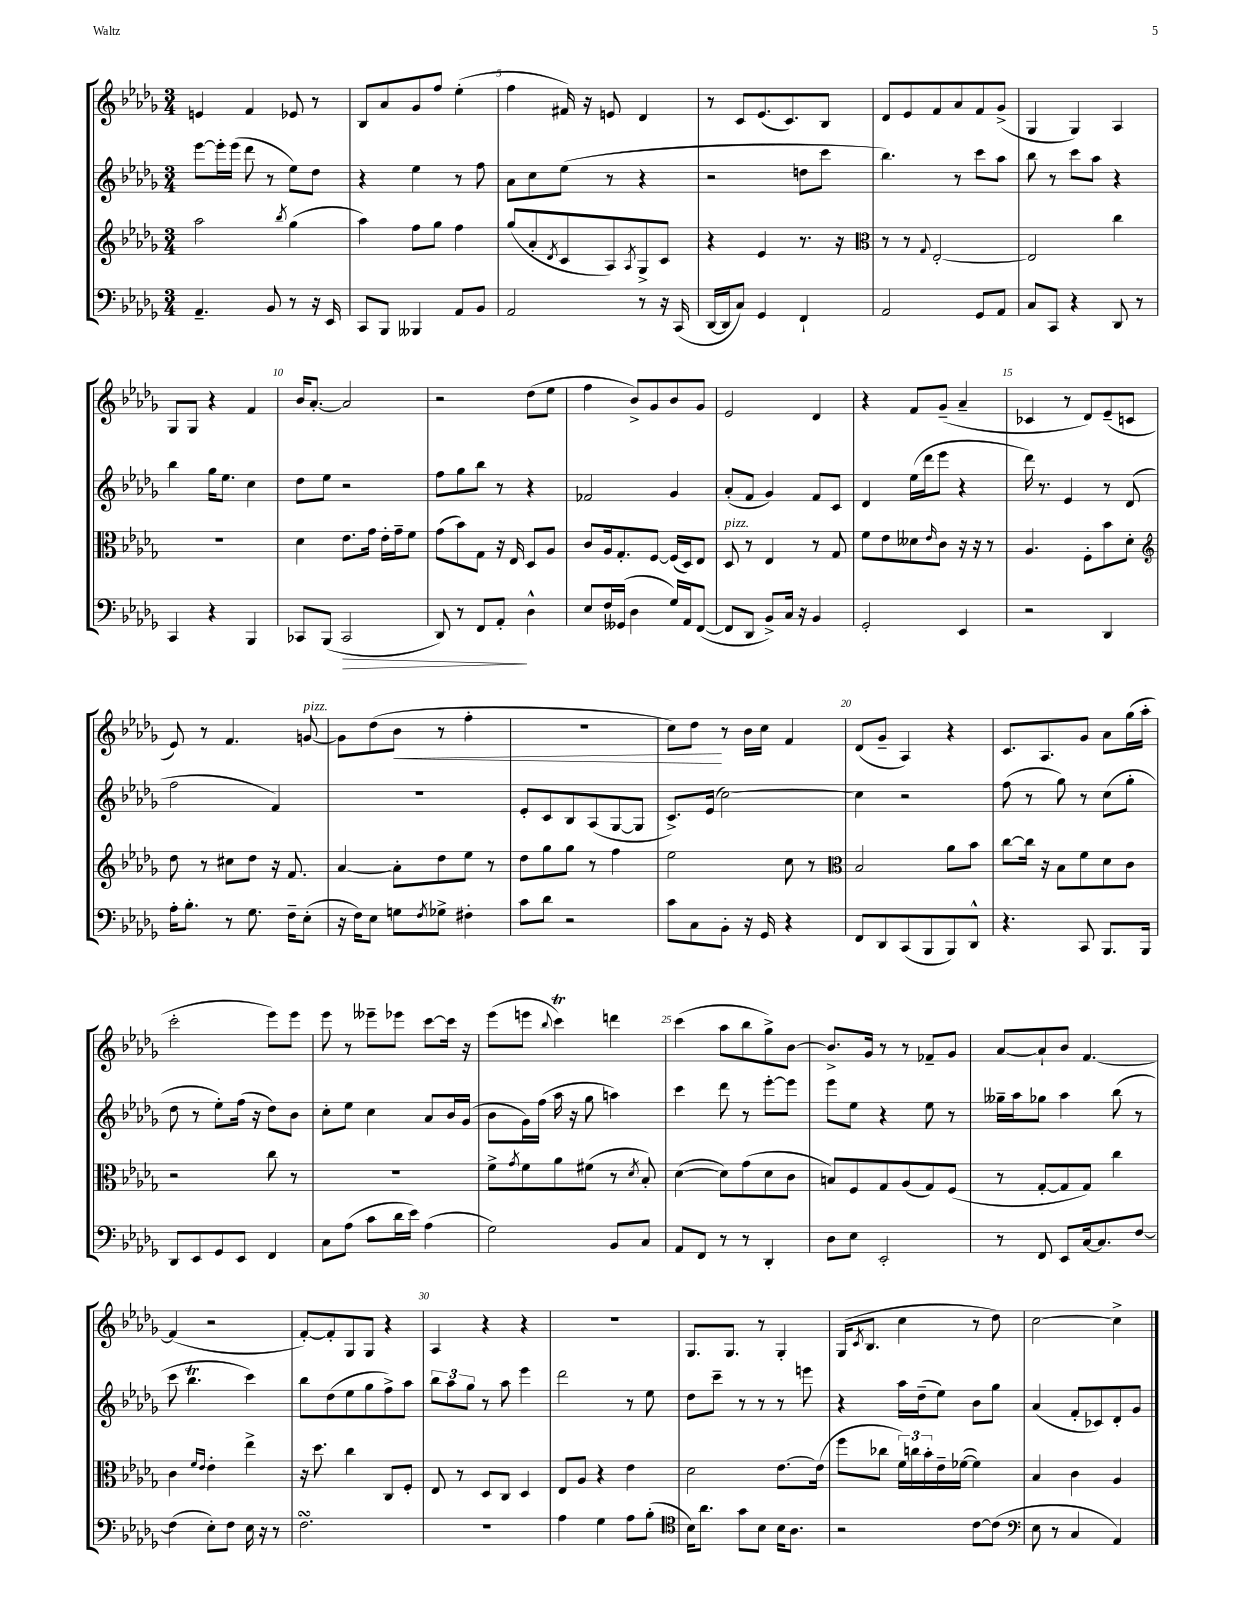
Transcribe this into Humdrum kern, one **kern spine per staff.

**kern	**dynam	**kern	**kern	**kern	**dynam
*part4	*part4	*part3	*part2	*part1	*part1
*staff4	*staff4	*staff3	*staff2	*staff1	*staff1
*clefF4	*	*clefG2	*clefG2	*clefG2	*
*k[b-e-a-d-g-]	*	*k[b-e-a-d-g-]	*k[b-e-a-d-g-]	*k[b-e-a-d-g-]	*
*M3/4	*	*M3/4	*M3/4	*M3/4	*
=3	=3	=3	=3	=3	=3
4.AA-~/	.	2aa-\	[8eee-\L	4en/	.
.	.	.	16eee-'\L]	.	.
.	.	.	(16eee-\JJ	.	.
.	.	.	8ddd-\	4f/	.
8BB-/	.	.	8r	.	.
.	.	8qbb-/	.	.	.
8r	.	(4gg-\	8ee-\L)	8e-X/	.
16r	.	.	8dd-\J	8r	.
16EE-/	.	.	.	.	.
=4	=4	=4	=4	=4	=4
8CC/L	.	4aa-\)	4r	8B-/L	.
8BBB-/J	.	.	.	8a-/	.
4BBB--X/	.	8ff\L	4ee-\	8g-/	.
.	.	8gg-\J	.	8ff/J	.
8AA-/L	.	4ff\	8r	(4ee-'\	.
8BB-/J	.	.	8ff\	.	.
=5	=5	=5	=5	=5	=5
2AA-/	.	(8gg-/L	8a-\L	4ff\	.
.	.	8a-'/	8cc\	.	.
.	.	8qd-/	.	.	.
.	.	8c/	(8ee-\J	16f#X/)	.
.	.	.	.	16r	.
.	.	8A-/)	8r	8en/	.
.	.	8qA-/	.	.	.
8r	.	8G-^/	4r	4d-/	.
16r	.	8c/J	.	.	.
(16CC/	.	.	.	.	.
=6	=6	=6	=6	=6	=6
[16DD-/LL	.	4r	2r	8r	.
16DD-/J]	.	.	.	.	.
8C/J)	.	.	.	8c/L	.
4GG-/	.	4e-/	.	(8.e-/	.
.	.	.	.	8.c/)	.
4FF`/	.	8.r	8ddn\L	.	.
.	.	.	8ccc\J	8B-/J	.
.	.	16r	.	.	.
=7	=7	=7	=7	=7	=7
*	*	*clefC3	*	*	*
2AA-/	.	8r	4.bb-\)	8d-/L	.
.	.	8r	.	8e-/	.
.	.	8qqG-/	.	.	.
.	.	[2E-'/	.	8f/	.
.	.	.	8r	8a-/	.
8GG-/L	.	.	8ccc\L	8f/	.
8AA-/J	.	.	8aa-\J	(8g-^/J	.
=8	=8	=8	=8	=8	=8
8C/L	.	2E-/]	8bb-\	4G-/	.
8CC/J	.	.	8r	.	.
4r	.	.	8ccc\L	4G-/)	.
.	.	.	8aa-\J	.	.
8DD-/	.	4cc\	4r	4A-/	.
8r	.	.	.	.	.
!!LO:LB:g=z
=9	=9	=9	=9	=9	=9
4CC/	.	2.r	4bb-\	8G-/L	.
.	.	.	.	8G-/J	.
4r	.	.	16gg-\KL	4r	.
.	.	.	8.ee-\J	.	.
4BBB-/	.	.	4cc\	4f/	.
=10	=10	=10	=10	=10	=10
8CC-X/L	.	4d-\	8dd-\L	16b-/KL	.
.	.	.	.	[8.a-'/J	.
(8BBB-/J	.	.	8ee-\J	.	.
!	!LO:HP:b	!	!	!	!
2CC-/	>	8.e-\L	2r	2a-/]	.
.	.	16g-\Jk	.	.	.
.	.	16e-'\LL	.	.	.
.	.	16g-~\J	.	.	.
.	.	8f\J	.	.	.
=11	=11	=11	=11	=11	=11
8DD-/)	.	(8g-\L	8ff\L	2r	.
8r	.	8b-\)	8gg-\	.	.
8FF/L	.	8G-\J	8bb-\J	.	.
8AA-'/J	.	16r	8r	.	.
.	.	16E-/	.	.	.
4D-^^\	]	8D-/L	4r	(8dd-\L	.
.	.	8A-/J	.	8ee-\J	.
=12	=12	=12	=12	=12	=12
8E-/L	.	8c/L	2f-X/	4ff\	.
16F/L	.	16A-/k	.	.	.
(16GG--X/JJ	.	8.G-'/	.	.	.
4D-\	.	.	.	8b-^/L)	.
.	.	[8F/J	.	8g-/	.
16G-/LL)	.	(16F/LL]	4g-/	8b-/	.
16AA-/J	.	16D-/J)	.	.	.
([8FF/J	.	8E-/J	.	8g-/J	.
=13	=13	=13	=13	=13	=13
!	!	!LO:TX:a:i:t=pizz.	!	!	!
8FF/L]	.	8D-/	(8a-'/L	2e-/	.
8DD-/J	.	8r	8f/J	.	.
8BB-^/L)	.	4E-/	4g-/)	.	.
16C/Jk	.	.	.	.	.
16r	.	.	.	.	.
4BB-/	.	8r	8f/L	4d-/	.
.	.	8G-/	8c/J	.	.
=14	=14	=14	=14	=14	=14
2GG-'/	.	8f\L	4d-/	4r	.
.	.	8e-\	.	.	.
.	.	8d--X\	(16ee-\LL	8f/L	.
.	.	.	16ddd-\J	.	.
.	.	16qqe-/	.	.	.
.	.	8c\J	8eee-\J	(8g-~/J	.
4EE-/	.	16r	4r	4a-~/	.
.	.	16r	.	.	.
.	.	8r	.	.	.
=15	=15	=15	=15	=15	=15
2r	.	4.A-/	16ddd-\)	4c-X/	.
.	.	.	8.r	.	.
.	.	.	4e-/	8r	.
.	.	8F'\L	.	8d-/L)	.
4DD-/	.	8b-\	8r	(8e-~/	.
.	.	8d-'\J	(8d-/	8cn/J	.
!!LO:LB:g=z
=16	=16	=16	=16	=16	=16
*	*	*clefG2	*	*	*
16A-'\KL	.	8dd-\	2ff\	8e-/)	.
8.B-'\J	.	.	.	.	.
.	.	8r	.	8r	.
8r	.	8cc#X\L	.	4.f/	.
8.G-\	.	8dd-\J	.	.	.
.	.	16r	4f/)	.	.
16F~\KL	.	8.f/	.	.	.
!	!	!	!	!LO:TX:a:i:t=pizz.	!
(8E-'\J	.	.	.	[8gn/	.
=17	=17	=17	=17	=17	=17
16r	.	[4a-/	2.r	8g\L]	.
16F\KL)	.	.	.	.	.
8E-\J	.	.	.	(8dd-\	.
!	!	!	!	!	!LO:HP:b
8Gn\L	.	8a-'\L]	.	8b-\J	<
8qF/	.	.	.	.	.
8G-X^\J	.	8dd-\	.	8r	.
4F#X'\	.	8ee-\J	.	4ff'\	.
.	.	8r	.	.	.
=18	=18	=18	=18	=18	=18
8c\L	.	8dd-\L	8e-'/L	2.r	.
8d-\J	.	8gg-\	8c/	.	.
2r	.	8gg-\J	8B-/	.	.
.	.	8r	(8A-/	.	.
.	.	4ff\	[8G-/	.	.
.	.	.	8G-/J]	.	.
=19	=19	=19	=19	=19	=19
8c\L	.	2ee-\	8.c^/L)	8cc\L)	.
8C\	.	.	.	8dd-\J	.
.	.	.	(16e-/Jk	.	.
8BB-'\J	.	.	[2cc\)	8r	[
16r	.	.	.	16b-\LL	.
16GG-/	.	.	.	16cc\JJ	.
4r	.	8cc\	.	4f/	.
.	.	8r	.	.	.
=20	=20	=20	=20	=20	=20
*	*	*clefC3	*	*	*
8FF/L	.	2B-/	4cc\]	(8d-/L	.
8DD-/	.	.	.	8g-~/J	.
(8CC/	.	.	2r	4A-/)	.
8BBB-/	.	.	.	.	.
8BBB-/)	.	8a-\L	.	4r	.
8DD-^^/J	.	8b-\J	.	.	.
=21	=21	=21	=21	=21	=21
4.r	.	[8cc\L	(8ff\	8.c/L	.
.	.	16cc\Jk]	8r	.	.
.	.	16r	.	8.A-/	.
.	.	8B-\L	8gg-\)	.	.
8CC/	.	8f\	8r	8g-/J	.
8.BBB-/L	.	8d-\	(8cc\L	8a-\L	.
.	.	8c\J	8gg-'\J	(16gg-\L	.
16BBB-/Jk	.	.	.	16aa-'\JJ	.
!!LO:LB:g=z
=22	=22	=22	=22	=22	=22
8DD-/L	.	2r	8dd-\	2ccc'\	.
8EE-/	.	.	8r	.	.
8GG-/	.	.	8ee-'\L)	.	.
8EE-/J	.	.	(16ff\Jk	.	.
.	.	.	16r	.	.
4FF/	.	8cc\	8dd-\L)	8eee-\L)	.
.	.	8r	8b-\J	8eee-\J	.
=23	=23	=23	=23	=23	=23
8C\L	.	2.r	8cc'\L	8eee-\	.
(8A-\J	.	.	8ee-\J	8r	.
8c\L	.	.	4cc\	8eee--X~\L	.
16d-\L	.	.	.	8eee-X\J	.
16e-\JJ)	.	.	.	.	.
(4A-\	.	.	8a-/L	[8ccc\L	.
.	.	.	16b-/L	16ccc\Jk]	.
.	.	.	(16g-/JJ	16r	.
=24	=24	=24	=24	=24	=24
2G-\)	.	8f^\L	8b-\L	(8eee-\L	.
.	.	8qg-/	.	.	.
.	.	8f\	16g-\L)	8eeen\J	.
.	.	.	(16ff\JJ	.	.
.	.	.	.	8qqbb-/	.
.	.	8a-\	16aa-\	4ccct\)	.
.	.	.	16r	.	.
.	.	(8f#X\J	8gg-\	.	.
8BB-/L	.	8r	4aan\)	4dddn\	.
.	.	8qd-/	.	.	.
8C/J	.	8B-'/)	.	.	.
=25	=25	=25	=25	=25	=25
8AA-/L	.	([4d-\	4ccc\	(4ccc\	.
8FF/J	.	.	.	.	.
8r	.	8d-\L])	8ddd-\	8aa-\L	.
8r	.	(8g-\	8r	8bb-\	.
4DD-'/	.	8d-\	[8eee-'\L	8gg-^\)	.
.	.	8c\J	8eee-\J]	[8b-\J	.
=26	=26	=26	=26	=26	=26
8D-\L	.	8Bn/L)	8eee-\L	8.b-^/L]	.
8E-\J	.	8F/	8ee-\J	.	.
.	.	.	.	16g-/Jk	.
2EE-'/	.	8G-/	4r	8r	.
.	.	(8A-/	.	8r	.
.	.	8G-/)	8ee-\	8f-X~/L	.
.	.	(8F/J	8r	8g-/J	.
=27	=27	=27	=27	=27	=27
8r	.	8r	16gg--X~\LL	[8a-/L	.
.	.	.	16aa-\J	.	.
8FF/	.	[8G-'/L	8gg-X\J	8a-`/]	.
8EE-/L	.	8G-/]	4aa-\	8b-/J	.
[16C/k	.	8G-/J)	.	[4.f/	.
8.C/]	.	.	.	.	.
.	.	4cc\	(8bb-\	.	.
[8F/J	.	.	8r	.	.
!!LO:LB:g=z
=28	=28	=28	=28	=28	=28
(4F\]	.	4c\	8ccc\	(4f/]	.
.	.	.	4.bb-T\	.	.
.	.	16qqf/LL	.	.	.
.	.	16qqe-/JJ	.	.	.
8E-'\L)	.	4e-'\	.	2r	.
8F\J	.	.	.	.	.
16E-\	.	4ee-^\	4ccc\)	.	.
16r	.	.	.	.	.
8r	.	.	.	.	.
=29	=29	=29	=29	=29	=29
2.FsSsS\	.	16r	8bb-\L	[8f'/L)	.
.	.	8.dd-\	.	.	.
.	.	.	(8dd-\	8f'/]	.
.	.	4cc\	8ee-\	8G-/	.
.	.	.	8gg-\	8G-/J	.
.	.	8C/L	8ff^\)	4r	.
.	.	8F'/J	8aa-\J	.	.
=30	=30	=30	=30	=30	=30
2.r	.	8E-/	12bb-\L	4A-/	.
.	.	.	12aa-\	.	.
.	.	8r	.	.	.
.	.	.	12gg-\J	.	.
.	.	8D-/L	8r	4r	.
.	.	8C/J	8aa-\	.	.
.	.	4D-/	4eee-\	4r	.
=31	=31	=31	=31	=31	=31
4A-\	.	8E-/L	2ddd-\	2.r	.
.	.	8A-/J	.	.	.
4G-\	.	4r	.	.	.
8A-\L	.	4e-\	8r	.	.
(8B-'\J	.	.	8ee-\	.	.
=32	=32	=32	=32	=32	=32
*clefC4	*	*	*	*	*
16B-\KL)	.	2d-\	8dd-\L	8.G-/L	.
8.a-\J	.	.	.	.	.
.	.	.	8ccc~\J	.	.
.	.	.	.	8.G-/J	.
8g-\L	.	.	8r	.	.
8B-\J	.	.	8r	8r	.
16B-\KL	.	[8.e-\L	8r	4G-'/	.
8.A-\J	.	.	.	.	.
.	.	.	8eeen\	.	.
.	.	(16e-\Jk]	.	.	.
=33	=33	=33	=33	=33	=33
2r	.	8ff\L	4r	(16G-/KL	.
.	.	.	.	8qc/	.
.	.	.	.	8.B-/J	.
.	.	8cc-X\J	.	.	.
.	.	24f\LL)	16aa-\LL	4cc\	.
.	.	24ccn\	.	.	.
.	.	.	(16dd-~\J	.	.
.	.	24b-'\	.	.	.
.	.	16e-~\	8ee-\J)	.	.
.	.	([16f-X\JJ	.	.	.
[8c\L	.	4f-\])	8b-\L	8r	.
(8c\J]	.	.	8gg-\J	8dd-\)	.
=34	=34	=34	=34	=34	=34
*clefF4	*	*	*	*	*
8E-\	.	4B-/	(4a-/	[2cc\	.
8r	.	.	.	.	.
4C/	.	4c\	8f'/L	.	.
.	.	.	8c-X/)	.	.
4AA-/)	.	4A-/	8d-'/	4cc^\]	.
.	.	.	8g-/J	.	.
==	==	==	==	==	==
*-	*-	*-	*-	*-	*-
